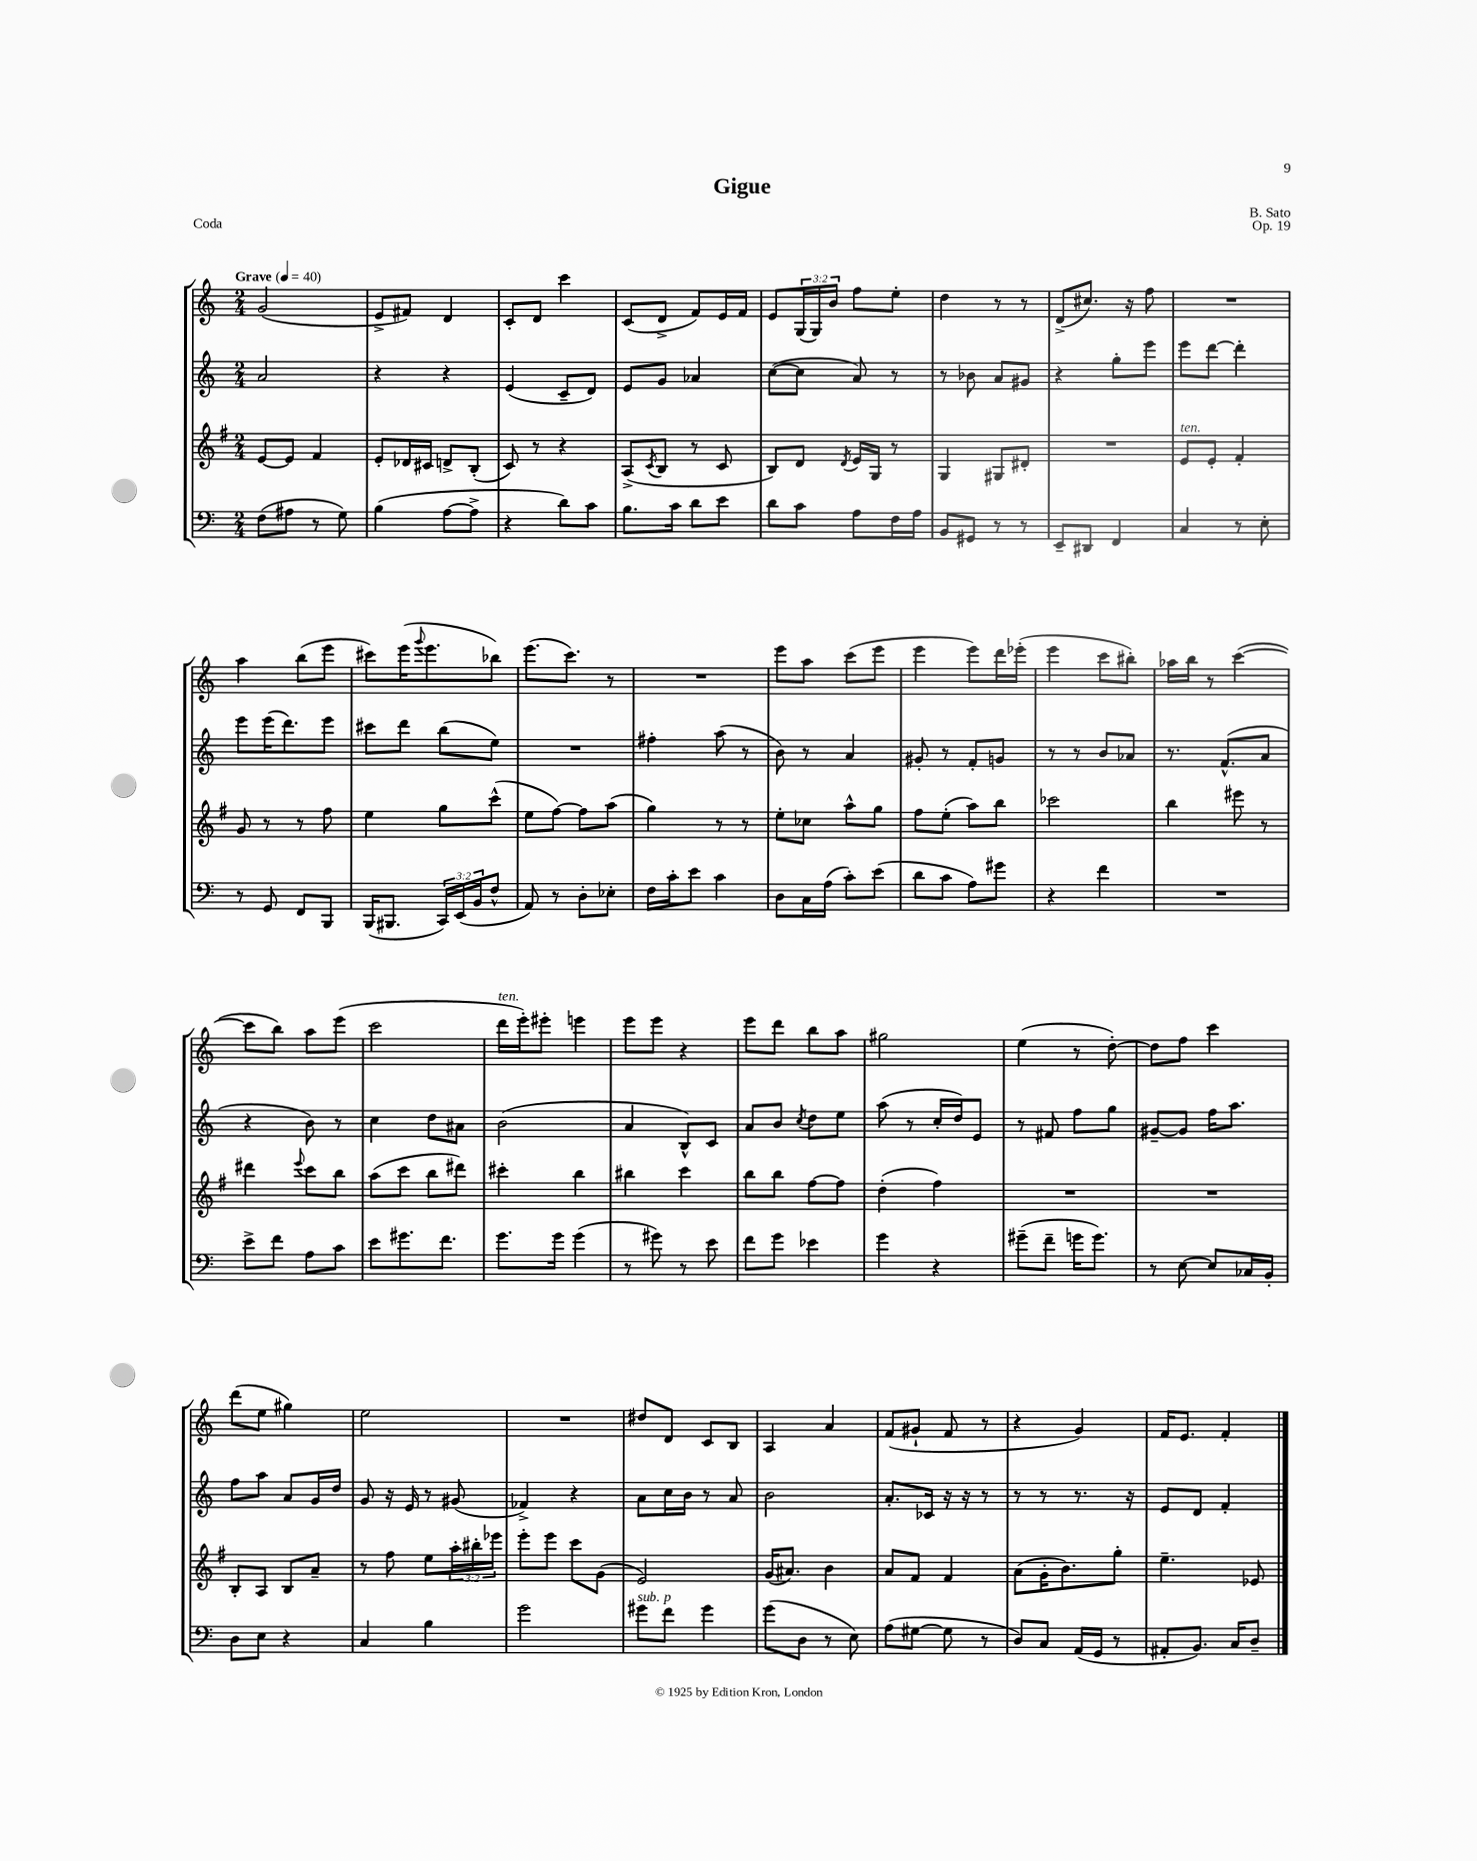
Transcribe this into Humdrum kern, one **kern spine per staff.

**kern	**kern	**kern	**kern
*part4	*part3	*part2	*part1
*staff4	*staff3	*staff2	*staff1
*clefF4	*clefG2	*clefG2	*clefG2
*k[]	*k[f#]	*k[]	*k[]
*M2/4	*M2/4	*M2/4	*M2/4
*MM40	*MM40	*MM40	*MM40
=1	=1	=1	=1
!	!	!	!LO:TX:a:B:t=Grave
(8F\L	[8e/L	2a/	(2g/
8A#X\J	8e/J]	.	.
8r	4f#/	.	.
8G\)	.	.	.
=2	=2	=2	=2
(4B\	8e'/L	4r	8e^/L
.	16d-X/L	.	8f#X/J)
.	16c#X/JJ	.	.
[8A\L	8dn^/L	4r	4d/
8A^\J]	(8B'/J	.	.
=3	=3	=3	=3
4r	8c/)	(4e/	8c'/L
.	8r	.	8d/J
8d\L)	4r	8c~/L	4ccc\
8c\J	.	8d/J)	.
=4	=4	=4	=4
8.B\L	(8A^/L	8e/L	(8c/L
.	8qc/	.	.
.	8B/J	8g/J	8d^/J
16c\Jk	.	.	.
8d\L	8r	4a-X/	8f/L)
8e\J	8c/	.	16e/L
.	.	.	16f/JJ
=5	=5	=5	=5
8d\L	8B/L)	([8cc\L	8e/L
8c\J	8d/J	8cc\J]	(24G/L
.	.	.	24G/)
.	.	.	24b/JJ
.	8qd/	.	.
8A\L	16e/LL	8a/)	8ff\L
.	16G/JJ	.	.
16F\L	8r	8r	8ee'\J
16A\JJ	.	.	.
=6	=6	=6	=6
8BB/L	4G/	8r	4dd\
8GG#X/J	.	8b-X\	.
8r	8G#X/L	8a/L	8r
8r	8d#X'/J	8g#X/J	8r
=7	=7	=7	=7
8EE~/L	2r	4r	(8d^/L
8DD#X/J	.	.	8.cc#X/J)
4FF/	.	8gg'\L	.
.	.	.	16r
.	.	8eee\J	8ff\
=8	=8	=8	=8
!	!LO:TX:a:i:t=ten.	!	!
4C/	8e/L	8eee\L	2r
.	8e'/J	[8ddd\J	.
8r	4f#'/	4ddd'\]	.
8E'\	.	.	.
!!LO:LB:g=z
=9	=9	=9	=9
8r	8g/	8eee\L	4aa\
8GG/	8r	(16eee\K	.
.	.	8.ddd\)	.
8FF/L	8r	.	(8bb\L
8BBB/J	8ff#\	8eee\J	8eee\J
=10	=10	=10	=10
(16BBB/KL	4ee\	8ccc#X\L	8ccc#X\L)
8.BBB#X/J	.	.	.
.	.	8ddd\J	(16eee\K
.	.	.	8qqggg/
.	.	.	8.eee\
24CC/LL)	8gg\L	(8bb\L	.
(24EE/	.	.	.
24BB/J	.	.	.
8F^^/J	(8ccc^^\J	8ee\J)	8bb-X\J)
=11	=11	=11	=11
8AA/)	8ee\L	2r	(8.eee\L
8r	[8ff#\J)	.	.
.	.	.	8.ccc\J)
8D'\L	8ff#\L]	.	.
8E-X'\J	(8aa\J	.	8r
=12	=12	=12	=12
16F\LL	4gg\)	4ff#X'\	2r
16c'\J	.	.	.
8e\J	.	.	.
4c\	8r	(8aa\	.
.	8r	8r	.
=13	=13	=13	=13
8D\L	8ee'\L	8b\)	8eee\L
16C\L	8cc-X\J	8r	8aa\J
(16A\JJ	.	.	.
8c'\L)	8aa^^\L	4a/	(8ccc\L
(8e\J	8gg\J	.	8eee\J
=14	=14	=14	=14
8d\L	8ff#\L	8g#X'/	4eee\
8c\J	(8ee'\J	8r	.
8A\L)	8aa\L)	8f'/L	8eee\L)
8g#X\J	8bb\J	8gn/J	16ddd\L
.	.	.	(16eee-X'\JJ
=15	=15	=15	=15
4r	2ccc-X\	8r	4eee\
.	.	8r	.
4f\	.	8b/L	8ccc\L
.	.	8a-X/J	8bb#X'\J)
=16	=16	=16	=16
2r	4bb\	8.r	16aa-X\LL
.	.	.	16bb\JJ
.	.	.	8r
.	.	(8.f^^/L	.
.	8eee#X\	.	([4ccc\
.	8r	8a/J	.
!!LO:LB:g=z
=17	=17	=17	=17
8e^\L	4ddd#X\	4r	8ccc\L]
8f\J	.	.	8bb\J)
.	8qqeee/	.	.
8A\L	8ccc\L	8b\)	8aa\L
8c\J	8bb\J	8r	(8eee\J
=18	=18	=18	=18
8e\L	(8aa\L	4cc\	2ccc\
8.g#X\	8ccc\J	.	.
.	8bb\L	8dd\L	.
8.f\J	.	.	.
.	8ddd#X\J)	8a#X\J	.
=19	=19	=19	=19
!	!	!	!LO:TX:a:i:t=ten.
8.g\L	4ccc#X'\	(2b\	16ddd\LL
.	.	.	16eee'\J)
.	.	.	8eee#X'\J
16g\Jk	.	.	.
(4g\	4bb\	.	4eeen\
=20	=20	=20	=20
8r	4bb#X\	4a/	8eee\L
8g#X\)	.	.	8eee\J
8r	4ccc\	8B^^/L)	4r
8e\	.	8c/J	.
=21	=21	=21	=21
8f\L	8bb\L	8a/L	8eee\L
8g\J	8bb\J	8b/J	8ddd\J
.	.	8qcc/	.
4e-X\	[8ff#\L	8dd\L	8bb\L
.	8ff#\J]	8ee\J	8aa\J
=22	=22	=22	=22
4g\	(4dd'\	(8aa\	2gg#X\
.	.	8r	.
4r	4ff#\)	16cc'/LL	.
.	.	16dd/J)	.
.	.	8e/J	.
=23	=23	=23	=23
(8g#X~\L	2r	8r	(4ee\
8f~\J	.	8f#X/	.
16gn\KL	.	8ff\L	8r
8.g\J)	.	.	.
.	.	8gg\J	[8dd'\)
=24	=24	=24	=24
8r	2r	[8g#X~/L	8dd\L]
[8E\	.	8g#/J]	8ff\J
8E/L]	.	16ff\KL	4ccc\
.	.	8.aa\J	.
16C-X/L	.	.	.
16BB'/JJ	.	.	.
!!LO:LB:g=z
=25	=25	=25	=25
8D\L	8B'/L	8ff\L	(8ddd\L
8E\J	8A/J	8aa\J	8ee\J
4r	8B/L	8a/L	4gg#X\)
.	8a~/J	16g/L	.
.	.	16dd/JJ	.
=26	=26	=26	=26
4C/	8r	8g/	2ee\
.	8ff#\	16r	.
.	.	16e/	.
4B\	8ee\L	8r	.
.	24aa'\L	(8g#X/	.
.	24bb#X'\	.	.
.	24eee-X\JJ	.	.
=27	=27	=27	=27
2g\	8eee'\L	4f-X^/)	2r
.	8eee\J	.	.
.	8ccc\L	4r	.
.	(8g\J	.	.
=28	=28	=28	=28
!LO:TX:a:i:t=sub. p	!	!	!
8g#X\L	2e/)	8a\L	8dd#X/L
8f\J	.	16cc\L	8d/J
.	.	16b\JJ	.
4g#\	.	8r	8c/L
.	.	8a/	8B/J
=29	=29	=29	=29
(8g\L	(16g/KL	2b\	4A/
.	8.a#X/J)	.	.
8D\J	.	.	.
8r	4b\	.	4a/
8E\)	.	.	.
=30	=30	=30	=30
(8A\L	8a/L	8.a'/L	(8f/L
[8G#X\J	8f#/J	.	8g#X`/J
.	.	16c-X/Jk	.
8G#\]	4f#/	16r	8f/
.	.	16r	.
8r	.	8r	8r
=31	=31	=31	=31
8D/L)	(8a\L	8r	4r
8C/J	16g'\K	8r	.
.	8.b\)	.	.
(16AA/LL	.	8.r	4g/)
16GG/JJ	.	.	.
8r	8gg'\J	.	.
.	.	16r	.
=32	=32	=32	=32
8AA#X'/L	4.ee~\	8e/L	16f/KL
.	.	.	8.e/J
8.BB/J)	.	8d/J	.
.	.	4f'/	4f'/
16C/KL	.	.	.
8D~/J	8e-X/	.	.
==	==	==	==
*-	*-	*-	*-
